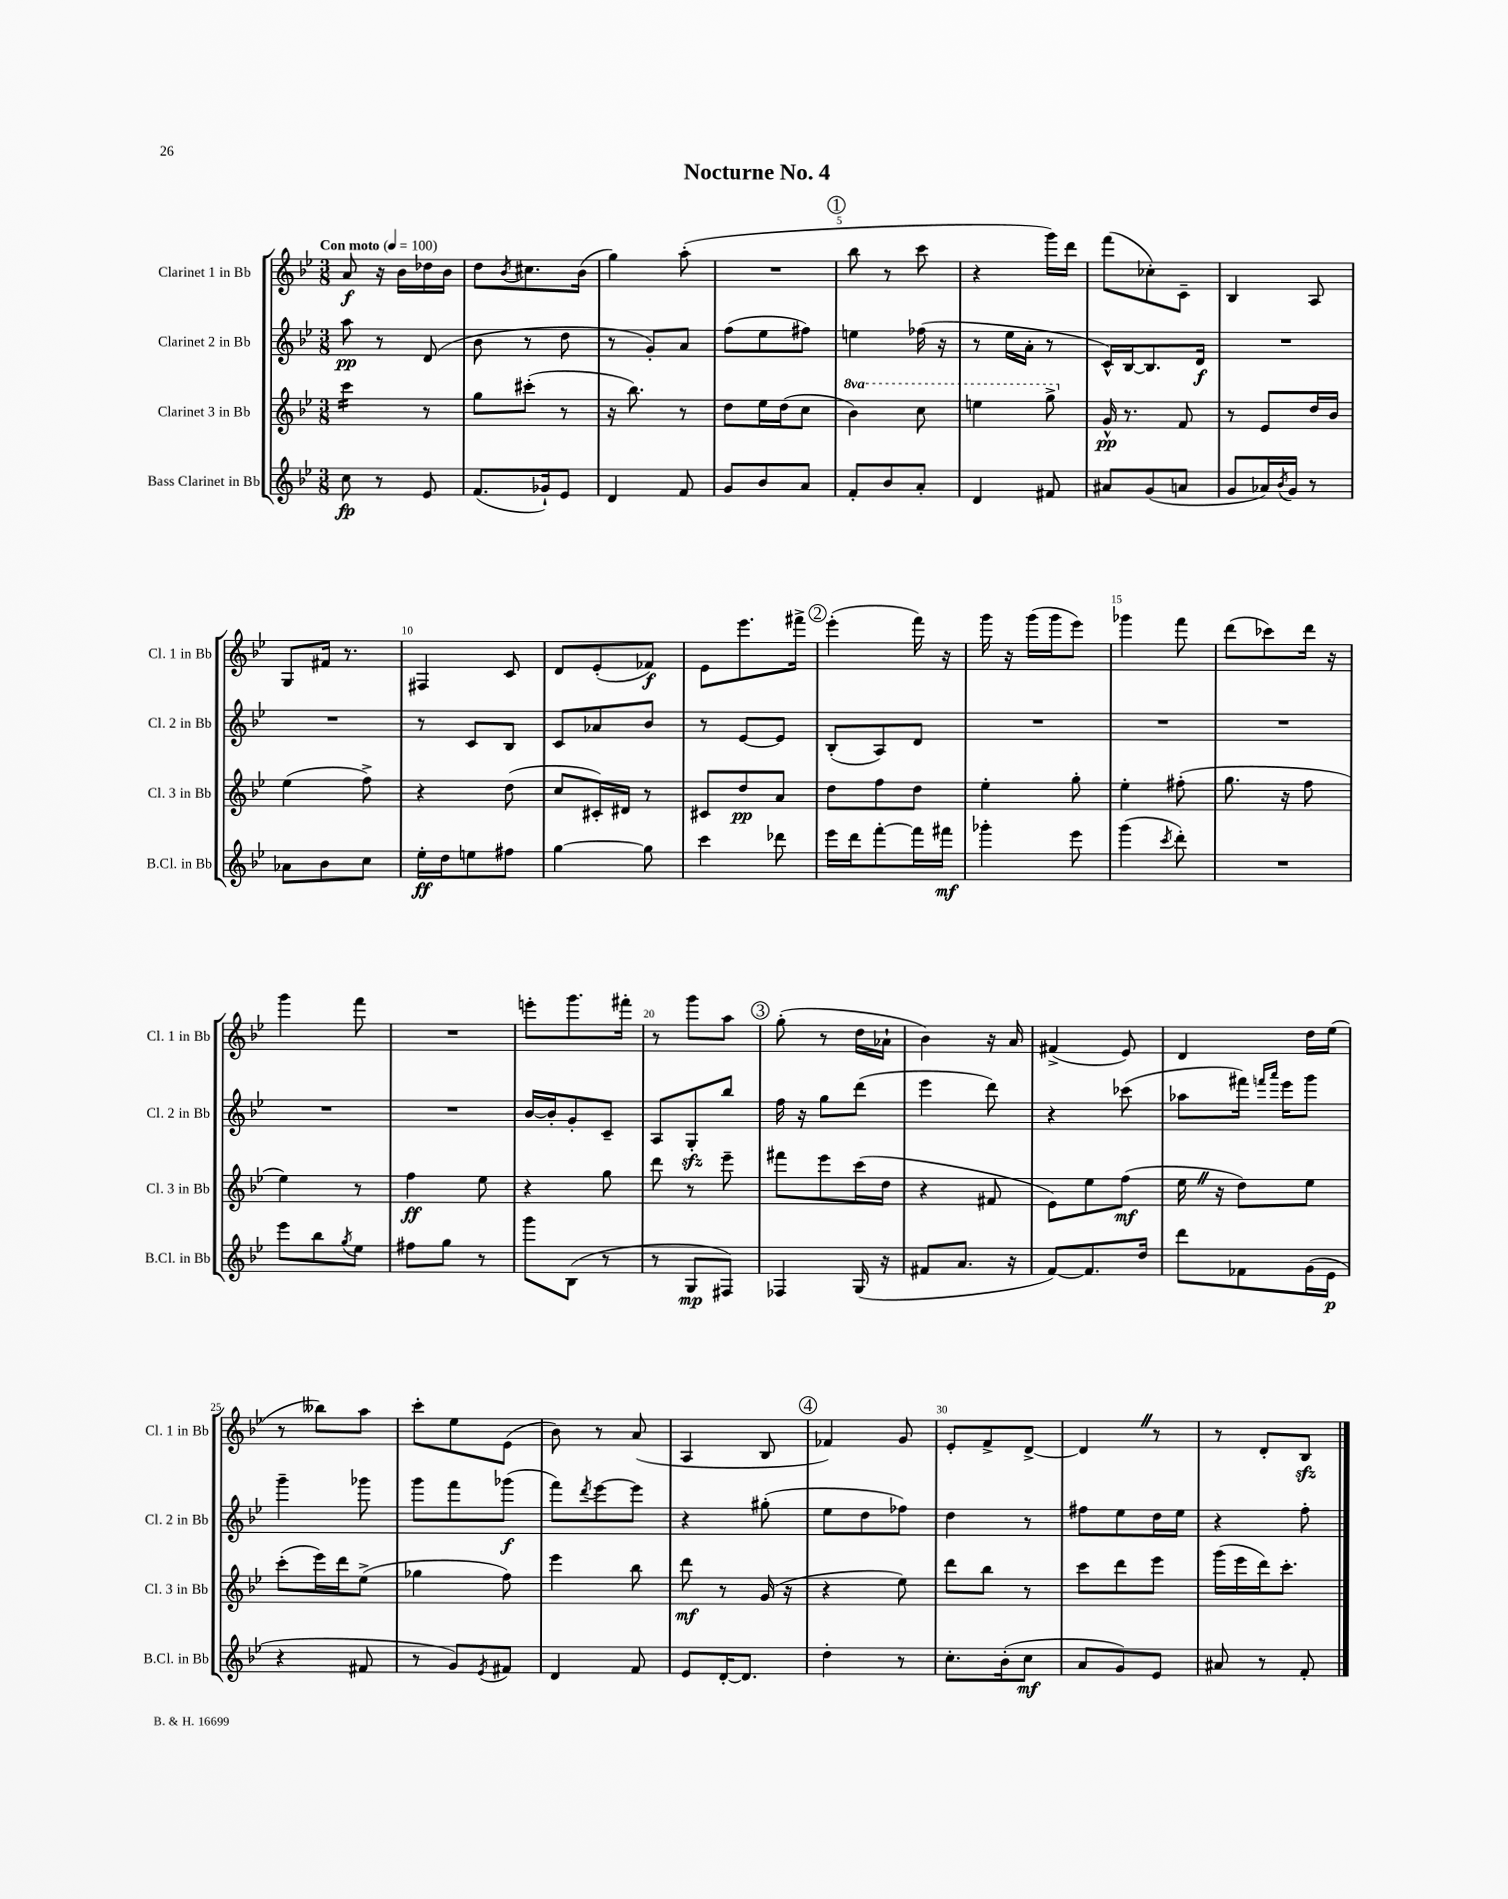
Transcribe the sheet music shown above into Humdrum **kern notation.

**kern	**dynam	**kern	**dynam	**kern	**dynam	**kern	**dynam
*part4	*part4	*part3	*part3	*part2	*part2	*part1	*part1
*staff4	*staff4	*staff3	*staff3	*staff2	*staff2	*staff1	*staff1
*I"Bass Clarinet in Bb	*	*I"Clarinet 3 in Bb	*	*I"Clarinet 2 in Bb	*	*I"Clarinet 1 in Bb	*
*I'B.Cl. in Bb	*	*I'Cl. 3 in Bb	*	*I'Cl. 2 in Bb	*	*I'Cl. 1 in Bb	*
*clefG2	*	*clefG2	*	*clefG2	*	*clefG2	*
*k[b-e-]	*	*k[b-e-]	*	*k[b-e-]	*	*k[b-e-]	*
*M3/8	*	*M3/8	*	*M3/8	*	*M3/8	*
*MM100	*	*MM100	*	*MM100	*	*MM100	*
=1	=1	=1	=1	=1	=1	=1	=1
!	!	!	!	!	!	!LO:TX:a:B:t=Con moto	!
*	*	*tremolo	*	*	*	*	*
8cc\	fp	16ccc\LL	.	8aa\	pp	8a/	f
.	.	16ccc\	.	.	.	.	.
8r	.	16ccc\	.	8r	.	16r	.
.	.	16ccc\JJ	.	.	.	16b-\LL	.
*	*	*Xtremolo	*	*	*	*	*
8e-/	.	8r	.	(8d/	.	16dd-X\	.
.	.	.	.	.	.	16b-\JJ	.
=2	=2	=2	=2	=2	=2	=2	=2
(8.f/L	.	8gg\L	.	8b-\	.	8dd\L	.
.	.	.	.	.	.	8qb-/	.
.	.	(8ccc#X'\J	.	8r	.	8.cc#X\	.
16g-X`/k)	.	.	.	.	.	.	.
8e-/J	.	8r	.	8dd\	.	.	.
.	.	.	.	.	.	(16b-\Jk	.
=3	=3	=3	=3	=3	=3	=3	=3
4d/	.	16r	.	8r	.	4gg\)	.
.	.	8.bb-\)	.	.	.	.	.
.	.	.	.	8g'/L)	.	.	.
8f/	.	8r	.	8a/J	.	(8aa'\	.
=4	=4	=4	=4	=4	=4	=4	=4
8g/L	.	8dd\L	.	(8ff\L	.	4.r	.
8b-/	.	16ee-\L	.	8ee-\	.	.	.
.	.	(16dd\J	.	.	.	.	.
8a/J	.	8cc\J	.	8ff#X\J)	.	.	.
!!LO:REH:place=s1:t=1
=5	=5	=5	=5	=5	=5	=5	=5
*	*	*8va	*	*	*	*	*
8f'/L	.	4bb-\)	.	4een\	.	8bb-\	.
8b-/	.	.	.	.	.	8r	.
8a'/J	.	8ccc\	.	(16ff-X\	.	8ccc\	.
.	.	.	.	16r	.	.	.
=6	=6	=6	=6	=6	=6	=6	=6
4d/	.	4eeen\	.	8r	.	4r	.
.	.	.	.	16ee-\LL	.	.	.
.	.	.	.	16a'\JJ	.	.	.
8f#X/	.	8ggg^\	.	8r	.	16ggg\LL)	.
.	.	.	.	.	.	16ddd\JJ	.
=7	=7	=7	=7	=7	=7	=7	=7
*	*	*X8va	*	*	*	*	*
8a#X/L	.	16g^^/	pp	16c^^/LL)	.	(8fff\L	.
.	.	8.r	.	[16B-/J	.	.	.
(8g/	.	.	.	8.B-/]	.	8cc-X'\)	.
8an/J	.	8f/	.	.	.	8c~\J	.
.	.	.	.	16d/Jk	f	.	.
=8	=8	=8	=8	=8	=8	=8	=8
8g/L	.	8r	.	4.r	.	4B-/	.
16a-X/L)	.	8e-/L	.	.	.	.	.
8qb-/	.	.	.	.	.	.	.
16g/JJ	.	.	.	.	.	.	.
8r	.	16dd/L	.	.	.	8A/	.
.	.	16b-/JJ	.	.	.	.	.
!!LO:LB:g=z
=9	=9	=9	=9	=9	=9	=9	=9
8a-X\L	.	(4ee-\	.	4.r	.	8G/L	.
8b-\	.	.	.	.	.	16f#X/Jk	.
.	.	.	.	.	.	8.r	.
8cc\J	.	8ff^\)	.	.	.	.	.
=10	=10	=10	=10	=10	=10	=10	=10
16ee-'\LL	ff	4r	.	8r	.	4F#X/	.
16dd\J	.	.	.	.	.	.	.
8een\	.	.	.	8c/L	.	.	.
8ff#X\J	.	(8dd\	.	8B-/J	.	8c/	.
=11	=11	=11	=11	=11	=11	=11	=11
[4gg\	.	8cc/L	.	8c/L	.	8d/L	.
.	.	16c#X'/L)	.	8a-X/	.	(8e-'/	.
.	.	16d#X/JJ	.	.	.	.	.
8gg\]	.	8r	.	8b-/J	.	8f-X/J)	f
=12	=12	=12	=12	=12	=12	=12	=12
4ccc\	.	8c#X/L	.	8r	.	8e-\L	.
.	.	8dd/	pp	[8e-/L	.	8.eee-\	.
8ddd-X\	.	8a/J	.	8e-/J]	.	.	.
.	.	.	.	.	.	16fff#X^\Jk	.
!!LO:REH:place=s1:t=2
=13	=13	=13	=13	=13	=13	=13	=13
16eee-\LL	.	8dd\L	.	(8B-'/L	.	(4eee-'\	.
16ddd\J	.	.	.	.	.	.	.
[8fff'\	.	8ff\	.	8A/)	.	.	.
16fff\L]	.	8dd\J	.	8d/J	.	16fff\)	.
16fff#X\JJ	mf	.	.	.	.	16r	.
=14	=14	=14	=14	=14	=14	=14	=14
4ggg-X'\	.	4ee-'\	.	4.r	.	16ggg\	.
.	.	.	.	.	.	16r	.
.	.	.	.	.	.	(16ggg\LL	.
.	.	.	.	.	.	16ggg\J	.
8eee-\	.	8gg'\	.	.	.	8eee-\J)	.
=15	=15	=15	=15	=15	=15	=15	=15
(4ggg\	.	4ee-'\	.	4.r	.	4ggg-X\	.
8qccc/	.	.	.	.	.	.	.
8ddd'\)	.	(8ff#X'\	.	.	.	8fff\	.
=16	=16	=16	=16	=16	=16	=16	=16
4.r	.	8.gg\	.	4.r	.	(8ddd\L	.
.	.	.	.	.	.	8ccc-X\)	.
.	.	16r	.	.	.	.	.
.	.	8ff\	.	.	.	16ddd\Jk	.
.	.	.	.	.	.	16r	.
!!LO:LB:g=z
=17	=17	=17	=17	=17	=17	=17	=17
8eee-\L	.	4ee-\)	.	4.r	.	4ggg\	.
8bb-\	.	.	.	.	.	.	.
8qgg/	.	.	.	.	.	.	.
8ee-\J	.	8r	.	.	.	8fff\	.
=18	=18	=18	=18	=18	=18	=18	=18
8ff#X\L	.	4ff\	ff	4.r	.	4.r	.
8gg\J	.	.	.	.	.	.	.
8r	.	8ee-\	.	.	.	.	.
=19	=19	=19	=19	=19	=19	=19	=19
8ggg\L	.	4r	.	[16b-/LL	.	8eeen'\L	.
.	.	.	.	16b-'/J]	.	.	.
(8B-\J	.	.	.	8g'/	.	8.ggg\	.
8r	.	8gg\	.	8c~/J	.	.	.
.	.	.	.	.	.	16fff#X'\Jk	.
=20	=20	=20	=20	=20	=20	=20	=20
8r	.	8ddd\	.	8A/L	.	8r	.
8G/L	mp	8r	.	8Gzz'/	.	8ggg\L	.
8F#X/J)	.	8eee-~\	.	8bb-/J	.	8aa\J	.
!!LO:REH:place=s1:t=3
=21	=21	=21	=21	=21	=21	=21	=21
4F-X/	.	8fff#X\L	.	16ff\	.	(8gg'\	.
.	.	.	.	16r	.	.	.
.	.	8eee-\	.	8gg\L	.	8r	.
(16G/	.	(16ccc\L	.	(8ddd\J	.	16dd\LL	.
16r	.	16dd\JJ	.	.	.	16a-X`\JJ	.
=22	=22	=22	=22	=22	=22	=22	=22
8f#X/L	.	4r	.	4eee-\	.	4b-\)	.
8.a/J	.	.	.	.	.	.	.
.	.	8f#X/	.	8ddd\)	.	16r	.
16r	.	.	.	.	.	16a/	.
=23	=23	=23	=23	=23	=23	=23	=23
[8f/L)	.	8e-\L)	.	4r	.	(4f#X^/	.
8.f/]	.	8ee-\	.	.	.	.	.
.	.	(8ff\J	mf	(8ccc-X\	.	8e-/)	.
16dd/Jk	.	.	.	.	.	.	.
=24	=24	=24	=24	=24	=24	=24	=24
8ddd\L	.	16ee-Z\	.	8aa-X\L	.	4d/	.
.	.	16r	.	.	.	.	.
8f-X\	.	8dd\L)	.	16fff#X\Jk)	.	.	.
.	.	.	.	16qqfffn/LL	.	.	.
.	.	.	.	16qqaaa/JJ	.	.	.
.	.	.	.	16eee-\KL	.	.	.
(16g\L	.	8ee-\J	.	8ggg\J	.	16dd\LL	.
16e-\JJ	p	.	.	.	.	(16ee-\JJ	.
!!LO:LB:g=z
=25	=25	=25	=25	=25	=25	=25	=25
4r	.	(8ccc'\L	.	4ggg~\	.	8r	.
.	.	16eee-\L)	.	.	.	8bb--X\L)	.
.	.	16ddd\J	.	.	.	.	.
8f#X/	.	(8ee-^\J	.	8ggg-X\	.	8aa\J	.
=26	=26	=26	=26	=26	=26	=26	=26
8r	.	4gg-X\	.	8ggg\L	.	8ccc'\L	.
8g/L)	.	.	.	8fff\	.	8ee-\	.
8qe-/	.	.	.	.	.	.	.
8f#X/J	.	8ff\)	.	(8ggg-X\J	f	(8e-\J	.
=27	=27	=27	=27	=27	=27	=27	=27
4d/	.	4eee-\	.	8fff\L)	.	8b-\)	.
.	.	.	.	8qddd/	.	.	.
.	.	.	.	[8eee-\	.	8r	.
8f/	.	8bb-\	.	8eee-\J]	.	(8a/	.
=28	=28	=28	=28	=28	=28	=28	=28
8e-/L	.	8ddd\	mf	4r	.	4A/	.
[16d'/K	.	8r	.	.	.	.	.
8.d/J]	.	.	.	.	.	.	.
.	.	(16g/	.	(8gg#X'\	.	8B-/	.
.	.	16r	.	.	.	.	.
!!LO:REH:place=s1:t=4
=29	=29	=29	=29	=29	=29	=29	=29
4dd'\	.	4r	.	8ee-\L	.	4f-X/)	.
.	.	.	.	8dd\	.	.	.
8r	.	8ee-\)	.	8ff-X\J)	.	8g/	.
=30	=30	=30	=30	=30	=30	=30	=30
8.cc'\L	.	8ddd\L	.	4dd\	.	8e-'/L	.
.	.	8bb-\J	.	.	.	8f^/	.
(16b-'\k	.	.	.	.	.	.	.
8cc\J	mf	8r	.	8r	.	[8d^/J	.
=31	=31	=31	=31	=31	=31	=31	=31
8a/L	.	8ccc\L	.	8ff#X\L	.	4dZ/]	.
8g/)	.	8ddd\	.	8ee-\	.	.	.
8e-/J	.	8eee-\J	.	16dd\L	.	8r	.
.	.	.	.	16ee-\JJ	.	.	.
=32	=32	=32	=32	=32	=32	=32	=32
8a#X/	.	(16ggg\LL	.	4r	.	8r	.
.	.	16eee-\	.	.	.	.	.
8r	.	16ddd\J)	.	.	.	8d'/L	.
.	.	8.ccc'\J	.	.	.	.	.
8f'/	.	.	.	8ff'\	.	8B-zz/J	.
==	==	==	==	==	==	==	==
*-	*-	*-	*-	*-	*-	*-	*-
